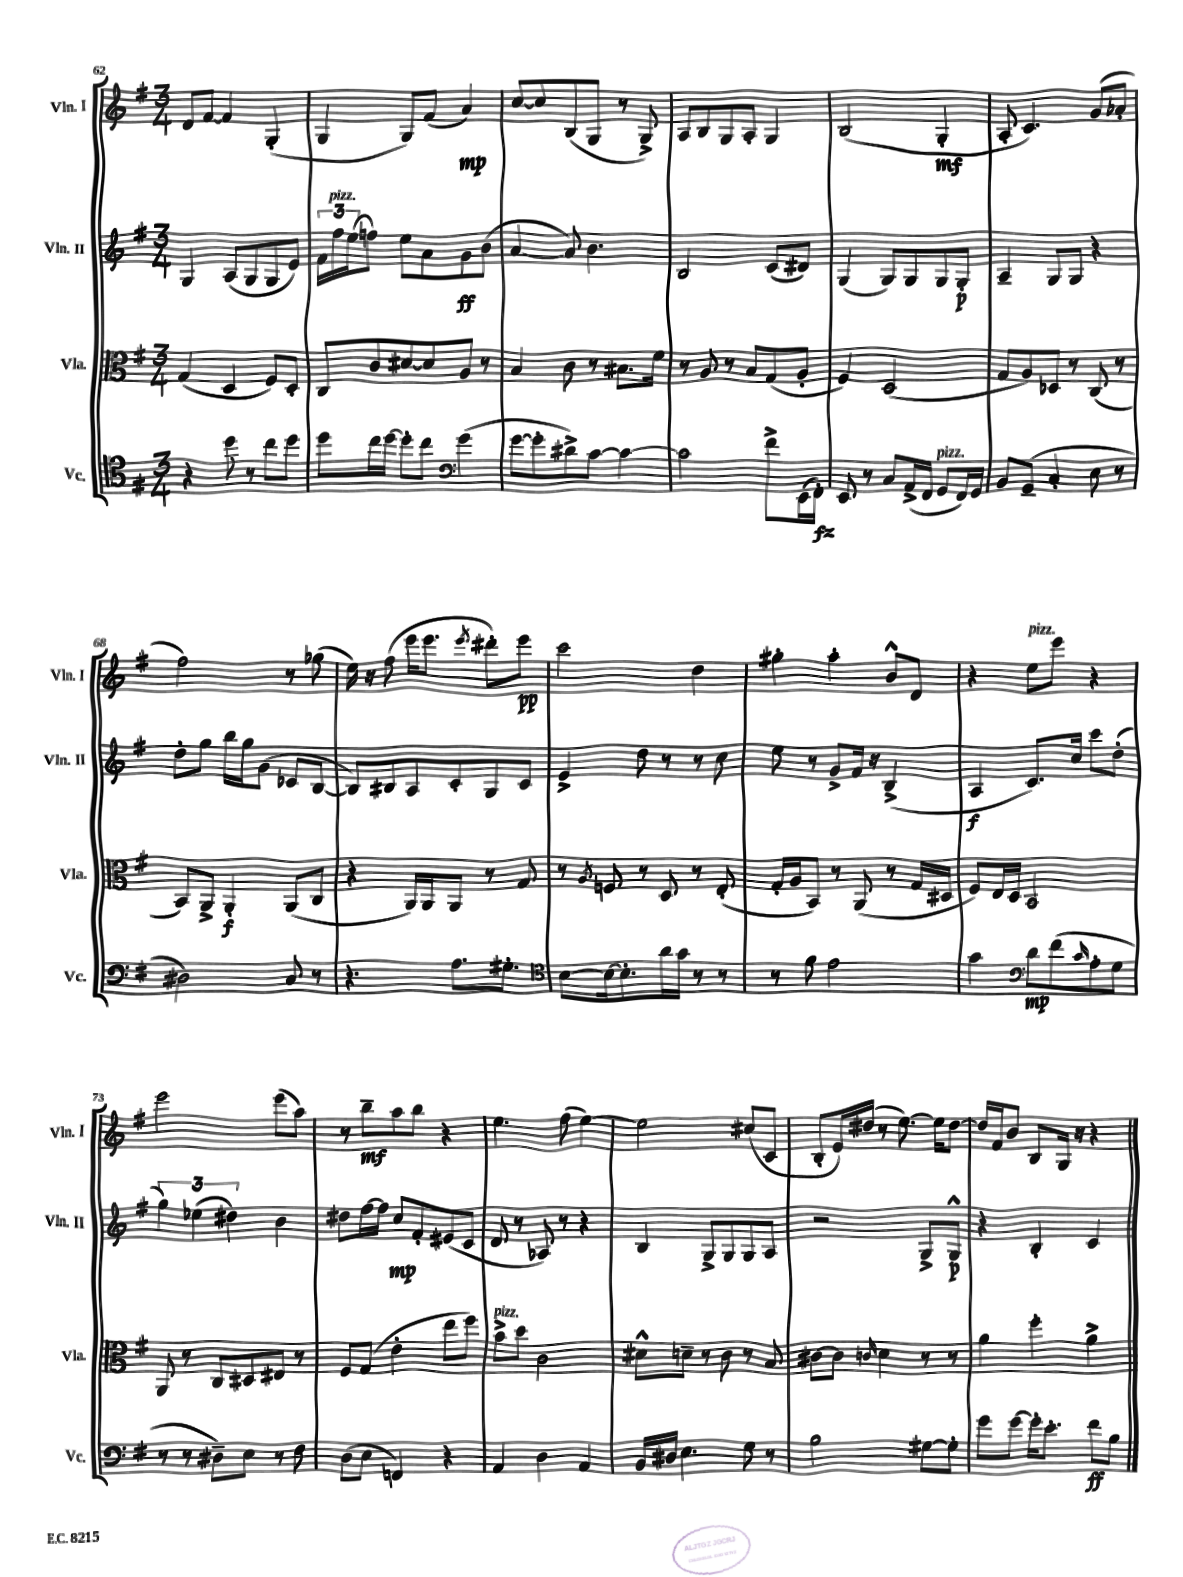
<<
\new StaffGroup <<
\new Staff = "s0" \with { instrumentName = "Vln. I" shortInstrumentName = "Vln. I" } {
    \clef treble \key g \major \numericTimeSignature \time 3/4
    d'8 fis'8~ fis'4 g4-.( |
    g4 g8) fis'8( a'4\mp) |
    c''8~ c''8 b8( g8 r8 g8->) |
    a8 b8 g8 a8-. g4 |
    b2( g4-.\mf |
    a8-. c'4.) g'8( aes'8-. |
    fis''2) r8 ges''8( |
    e''16) r16 fis''8( e'''16 e'''8. \acciaccatura { e'''8 } dis'''8-.) e'''8\pp |
    c'''2 d''4 |
    gis''4-. a''4-. b'8-^ d'8 |
    r4 e''8^\markup { \italic "pizz." } e'''8 r4 |
    e'''2 e'''8( a''8) |
    r8 b''8--\mf a''8 b''8 r4 |
    e''4. fis''8( e''4~) |
    e''2 cis''8( c'8 |
    b8-. e'16) dis''16( r8 e''8.~) e''16 dis''8~ |
    dis''16 fis'16 b'8 b8 g16 r16 r4 \bar "|." |
}
\new Staff = "s1" \with { instrumentName = "Vln. II" shortInstrumentName = "Vln. II" } {
    \clef treble \key g \major \numericTimeSignature \time 3/4
    g4 a8( g8 g8 e'8) |
    \tuplet 3/2 { fis'16 fis''16^\markup { \italic "pizz." } e''16( } f''8) e''8 a'8 g'8\ff b'8( |
    a'4~ a'8) b'4. |
    b2 c'8( dis'8) |
    g4( g8) g8 g8 g8-.\p |
    a4-- g8 g8 r4 |
    d''8-. g''8 b''16 g''16 g'8( ces'8 b8~ |
    b8) bis8 a8 c'8-. g8 c'8 |
    e'4-> d''8 r8 r8 c''8 |
    e''8 r8 g'8-> fis'16 r16 b4->( |
    a4\f c'8.) c''16 c'''8 d''8-.( |
    \tuplet 3/2 { g''4) ees''4( dis''4) } b'4 |
    dis''8 fis''16~ fis''16 c''8\mp fis'8-. eis'8( c'8 |
    d'8 r8 aes8) r8 r4 |
    b4 g8-> g8 g8 a8 |
    r2 g8-> g8-^\p |
    r4 b4-. c'4 \bar "|." |
}
\new Staff = "s2" \with { instrumentName = "Vla." shortInstrumentName = "Vla." } {
    \clef alto \key g \major \numericTimeSignature \time 3/4
    g4( d4 fis8) d8-. |
    c8 c'8 dis'8~ dis'8 a8 r8 |
    b4 c'8 r8 bis8. fis'16 |
    r8 a8 r8 b8 g8( a8-. |
    fis4) d2( |
    g8 a8) des8 r8 c8( r8 |
    b,8) a,8-> a,4-.\f a,8( c8 |
    r4 a,16) a,16 a,8 r8 g8 |
    r8 \acciaccatura { a8 } f8 r8 d8 r8 e8-.( |
    g16-. a16 b,8) r8 a,8( r8 g16 dis16 |
    fis8) e16 d16 b,2 |
    a,8 r8 c8 dis8 eis8 r8 |
    fis8 g8( e'4-. e''8 fis''8) |
    b'8->^\markup { \italic "pizz." } d''8 c'2 |
    dis'8-^ d'8-- r8 c'8 r8 b8 |
    cis'8~ cis'8 \grace { c'16 } d'4 r8 r8 |
    a'4 fis''4-. a'4-> \bar "|." |
}
\new Staff = "s3" \with { instrumentName = "Vc." shortInstrumentName = "Vc." } {
    \clef tenor \key g \major \numericTimeSignature \time 3/4
    r4 d''8 r8 c''8 d''8 |
    d''8 c''16 d''16~ d''8-. c''8 \clef bass g'4( |
    g'8~ g'8-. dis'8->) c'8~ c'4~ |
    c'2 fis'8-> e,16( fis,16-.\fz) |
    e,8 r8 c8 a,16->( fis,16 g,8^\markup { \italic "pizz." } fis,16) g,16 |
    b,8 g,8--( c4-. e8 r8 |
    dis2) c8 r8 |
    r4. a8. gis8.-. |
    \clef tenor b8~ b16~ b8.-. a'16 g'16 r8 r8 |
    r8 fis'8 e'2 |
    g'4 \clef bass d'8\mp fis'8( \grace { c'16 } a8-. g8 |
    r8 r8 dis8--) e8 r8 fis8 |
    d8( e8 f,4) r4 |
    a,4 d4 a,4 |
    b,16 dis16 e4. g8 r8 |
    b2 gis8~ gis8-. |
    g'8 g'8~ g'16-. e'8.-. fis'8\ff b8 \bar "|." |
}
>>
>>
\layout { \context { \Score currentBarNumber = #62 } }
